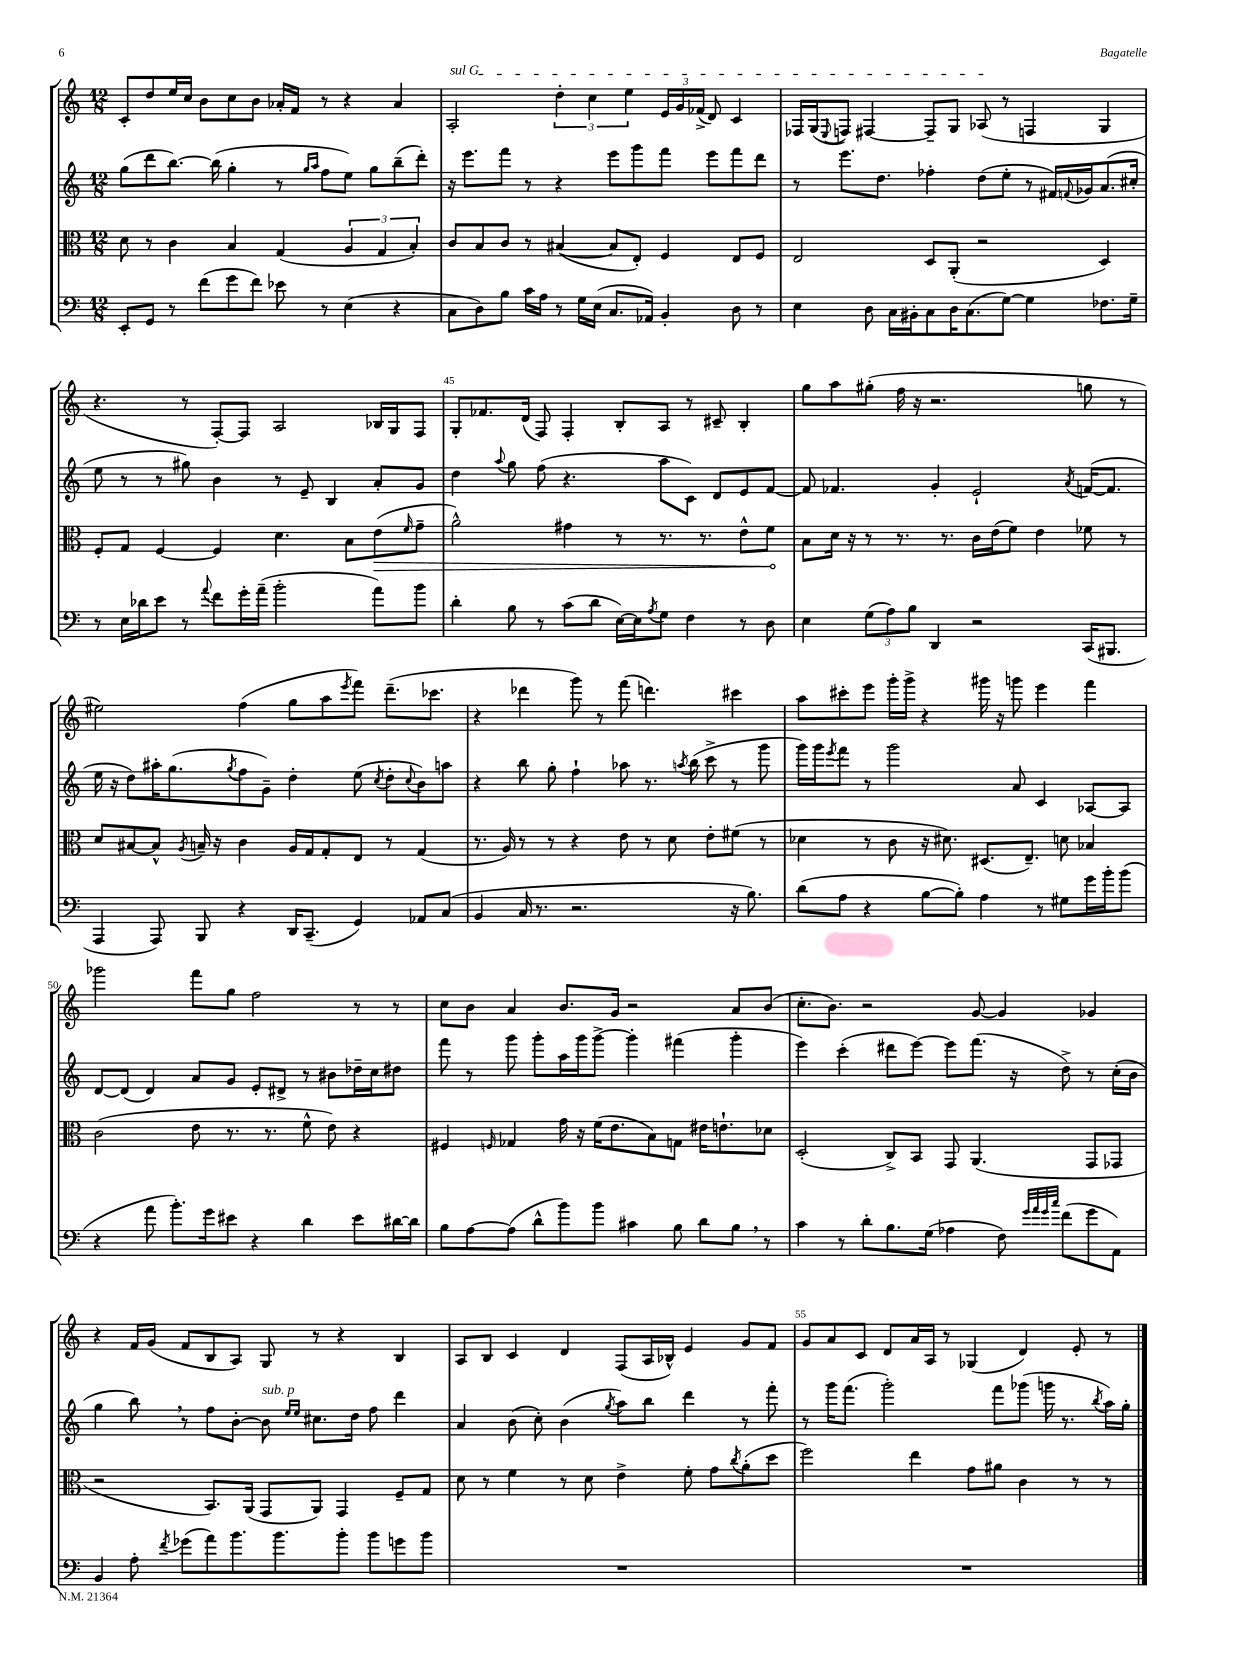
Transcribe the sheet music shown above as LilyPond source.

<<
\new StaffGroup <<
\new Staff = "s0" {
    \clef treble \key c \major \numericTimeSignature \time 12/8
    c'8-. d''8 e''16 c''16 b'8 c''8 b'8 aes'16-. f'16 r8 r4 aes'4 |
    \once \override TextSpanner.bound-details.left.text = \markup { \italic "sul G" } a2-.\startTextSpan \tuplet 3/2 { d''4-. c''4 e''4 } \tuplet 3/2 { e'16 g'16 fes'16->( } d'8) c'4 |
    fes16 g16( \appoggiatura { e8 } f8) fis4~ fis8-- g8 aes8\stopTextSpan( r8 f4 g4 |
    r4. r8 f8~-.) f8 a2 bes16 g16 f8 |
    g8-. fes'8. d'16( f8) f4-. b8-. a8 r8 cis'8-- b4-. |
    g''8 a''8 gis''8-.( f''16 r16 r2. g''8 r8 |
    eis''2) f''4( g''8 a''8 \acciaccatura { e'''8 } f'''8) d'''8.--( ces'''8. |
    r4 des'''4 g'''8) r8 f'''8( d'''4.) cis'''4 |
    a''8 cis'''8-. e'''8 g'''16-. g'''16-> r4 gis'''16 r16 g'''8 e'''4 f'''4 |
    ges'''2 f'''8 g''8 f''2 r8 r8 |
    c''8 b'8 a'4 b'8. g'16 r2 a'8 b'8( |
    c''8.-. b'8.) r2 g'8~ g'4 ges'4 |
    r4 f'16 g'16( f'8 b8 a8) g8 r8 r4 b4 |
    a8 b8 c'4 d'4 f8( a16 bes16-^) e'4 g'8 f'8 |
    g'8 a'8 c'8 d'8 a'16 a16 r8 ges4( d'4) e'8-. r8 \bar "|." |
}
\new Staff = "s1" {
    \clef treble \key c \major \numericTimeSignature \time 12/8
    g''8( d'''8 b''8.~) b''16( g''4-. r8 \grace { g''16 a''16 } f''8 e''8) g''8 b''8--( d'''8-.) |
    r16 e'''8. f'''8 r8 r4 e'''8 g'''8 f'''8 e'''8 f'''8 d'''8 |
    r8 e'''8. d''8. fes''4-. d''8( e''8-. r8 fis'16) \appoggiatura { f'8 } ges'16 a'8.( cis''16-. |
    e''8 r8 r8 gis''8) b'4 r8 e'8-- b4 a'8-. g'8 |
    d''4 \appoggiatura { a''8 } g''8 f''8( r4. a''8 c'8) d'8 e'8 f'8~ |
    f'8 fes'4. g'4-. e'2-! \acciaccatura { a'8 } f'16~( f'8. |
    e''16 r16 d''8) ais''16-. g''8.( \acciaccatura { g''8 } f''8 g'8--) d''4-. e''8( \acciaccatura { c''8 } d''8-. \appoggiatura { c''8 } b'8) a''8 |
    r4 b''8 g''8-. f''4-! aes''8 r8. \acciaccatura { a''8 } b''16( c'''8-> r8 g'''8 |
    g'''16) g'''16 \acciaccatura { e'''8 } f'''8 r8 g'''2 a'8 c'4 aes8~ aes8 |
    d'8~ d'8( d'4) a'8 g'8 e'8-. dis'8-> r8 bis'8 des''16-- c''16 dis''8 |
    f'''8 r8 g'''8 g'''8-. a''16 g'''16 g'''8~-> g'''4-. fis'''4( g'''4-. |
    e'''4) c'''4-.( dis'''8 e'''8~) e'''8 f'''8.( r16 d''8->) r8 c''16-.( b'16 |
    g''4 b''8) \breathe r8 f''8 b'8~-. b'8^\markup { \italic "sub. p" } \grace { e''16 e''16 } cis''8. d''16 f''8 d'''4 |
    a'4 b'8( c''8-.) b'4( \acciaccatura { g''8 } a''8) b''8 d'''4 r8 f'''8-. |
    r8 g'''16 f'''8.( g'''2-.) f'''8 ges'''8( g'''16 r8. \acciaccatura { b''8 } a''16) g''16-. \bar "|." |
}
\new Staff = "s2" {
    \clef alto \key c \major \numericTimeSignature \time 12/8
    d'8 r8 c'4 b4 g4( \tuplet 3/2 { a4 g4 b4-.) } |
    c'8 b8 c'8 r8 bis4~( bis8 e8-.) f4 e8 f8 |
    e2 d8 a,8-.( r2 d4) |
    f8-. g8 f4~ f4 d'4. b8 \once \override Hairpin.circled-tip = ##t e'8\>( \grace { f'16 } g'8-- |
    a'2-^) gis'4 r8 r8. r8. e'8-^ f'8\! |
    b8 d'16 r16 r8 r8. r8. c'16 e'16( f'8) e'4 fes'8 r8 |
    d'8 bis8~ bis8-^ \acciaccatura { a8 } b16-- r16 c'4 a16 g16 g8-. e8 r8 g4( |
    r8. a16) r8 r8 r4 e'8 r8 d'8 e'8-. fis'8( r8 |
    des'4 r8 c'8 r16 dis'8.) dis8.( e8.--) d'8 bes4 |
    c'2( e'8 r8. r8. f'8-^ e'8) r4 |
    fis4 \grace { f16 } ges4 g'16 r16 f'16( e'8. b8) g8 eis'16 e'8.-! des'8 |
    d2-.( c8->) b,8 g,8 a,4.( g,8 ges,8 |
    r2 b,8.) a,16( g,8 a,8) g,4 f8-- g8 |
    d'8 r8 f'4 r8 d'8 e'4-> f'8-. g'8 \acciaccatura { c''8 } a'8-.( d''8 |
    f''2) e''4 g'8 ais'8 c'4 r8 r8 \bar "|." |
}
\new Staff = "s3" {
    \clef bass \key c \major \numericTimeSignature \time 12/8
    e,8-. g,8 r8 f'8( g'8 f'8) ees'8 r8 e4( r4 |
    c8 d8) b8 c'16 a16 r8 g16 e16( c8. aes,16) b,4-. d8 r8 |
    e4 d8 c16 bis,16-. c8 d16 c8.( g8~) g4 fes8. g16-- |
    r8 e16 des'16 e'8 r8 \appoggiatura { a'8 } f'8 g'16-. a'16--( b'2-. a'8) b'8 |
    d'4-. b8 r8 c'8( d'8 e16~) e16 \acciaccatura { a8 } g8 f4 r8 d8 |
    e4 \tuplet 3/2 { g8( a8) b8 } d,4 r2 c,16( bis,,8. |
    a,,4 a,,8) b,,8 r4 d,16 c,8.--( g,4) aes,8 c8( |
    b,4 c16 r8. r2. r16 b8.) |
    d'8( a8 r4 b8~ b8-.) a4 r8 gis8 g'16 b'16-. b'8( |
    r4 a'8 b'8.-.) g'16 eis'8 r4 d'4 eis'8 dis'16~ dis'16 |
    b8 a8~ a8( d'8-^ b'8) b'8 cis'4 b8 d'8 b8 \breathe r8 |
    c'4 r8 d'8-. b8. g16( aes4 f8) \grace { g'32 a'32 g'32 c''32 } f'8( g'8 a,8) |
    b,4 a8-. \acciaccatura { f'8 } ges'8( a'8) b'8. b'8. b'8-. b'8 g'8 b'8 |
    R1. |
    R1. \bar "|." |
}
>>
>>
\layout { \context { \Score currentBarNumber = #41 \override BarNumber.break-visibility = ##(#f #t #t) barNumberVisibility = #(every-nth-bar-number-visible 5) } }
